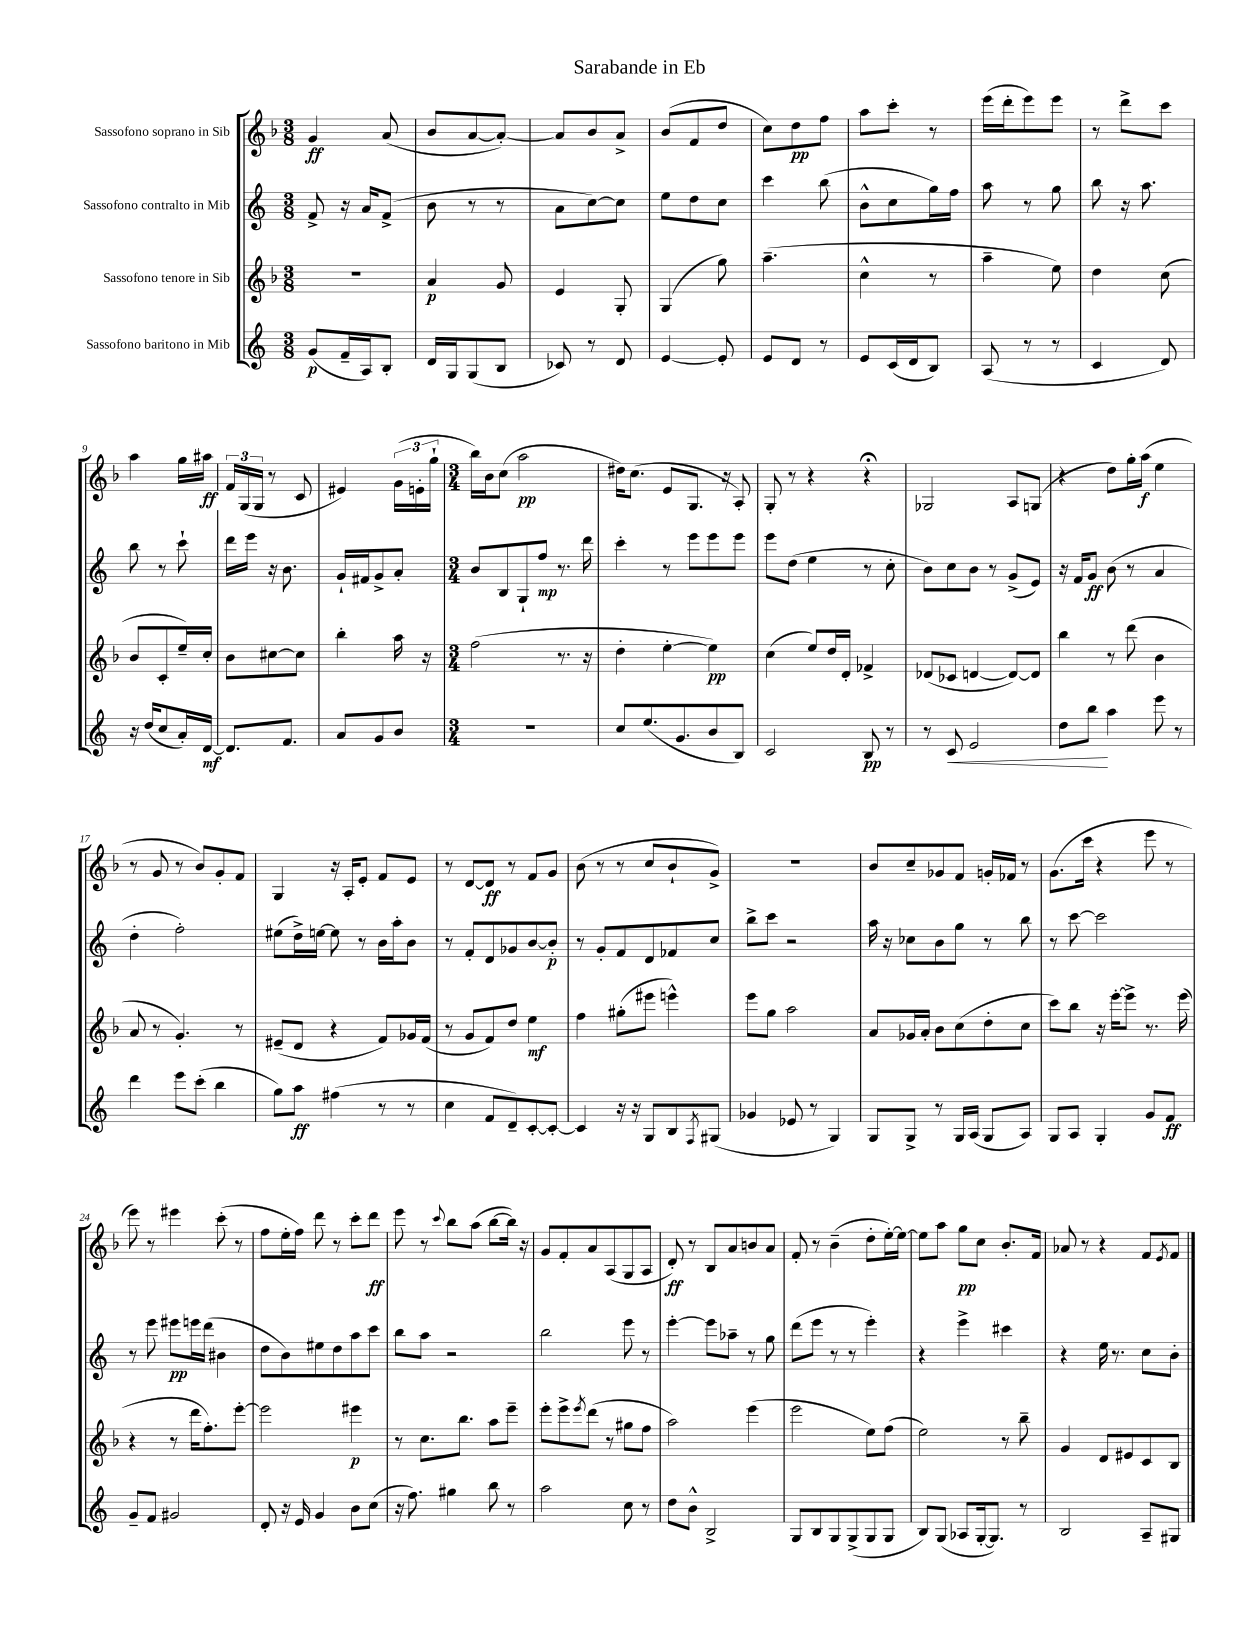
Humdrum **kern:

**kern	**dynam	**kern	**dynam	**kern	**dynam	**kern	**dynam
*part4	*part4	*part3	*part3	*part2	*part2	*part1	*part1
*staff4	*staff4	*staff3	*staff3	*staff2	*staff2	*staff1	*staff1
*I"Sassofono baritono in Mib	*	*I"Sassofono tenore in Sib	*	*I"Sassofono contralto in Mib	*	*I"Sassofono soprano in Sib	*
*clefG2	*	*clefG2	*	*clefG2	*	*clefG2	*
*k[]	*	*k[b-]	*	*k[]	*	*k[b-]	*
*M3/8	*	*M3/8	*	*M3/8	*	*M3/8	*
=1	=1	=1	=1	=1	=1	=1	=1
(8g/L	p	4.r	.	8f^/	.	4g/	ff
16f~/L	.	.	.	16r	.	.	.
16A/J)	.	.	.	16a/KL	.	.	.
8B'/J	.	.	.	(8f^/J	.	(8a/	.
=2	=2	=2	=2	=2	=2	=2	=2
16d/LL	.	4a/	p	8b\	.	8b-/L	.
16G/J	.	.	.	.	.	.	.
(8G/	.	.	.	8r	.	[8a/	.
8B/J	.	8g/	.	8r	.	8a'/J_)	.
=3	=3	=3	=3	=3	=3	=3	=3
8c-X/)	.	4e/	.	8a\L	.	8a/L]	.
8r	.	.	.	[8cc\)	.	8b-/	.
8d/	.	8G'/	.	8cc\J]	.	8a^/J	.
=4	=4	=4	=4	=4	=4	=4	=4
[4e/	.	(4G/	.	8ee\L	.	(8b-/L	.
.	.	.	.	8dd\	.	8f/	.
8e'/]	.	8gg\)	.	8cc\J	.	8dd/J	.
=5	=5	=5	=5	=5	=5	=5	=5
8e/L	.	(4.aa~\	.	4ccc\	.	8cc\L)	.
8d/J	.	.	.	.	.	8dd\	pp
8r	.	.	.	(8bb\	.	8ff\J	.
=6	=6	=6	=6	=6	=6	=6	=6
8e/L	.	4cc^^\	.	8b^^\L	.	8aa\L	.
(16c/L	.	.	.	8cc\	.	8ccc'\J	.
16d/J	.	.	.	.	.	.	.
8B/J)	.	8r	.	16gg\L)	.	8r	.
.	.	.	.	16ff\JJ	.	.	.
=7	=7	=7	=7	=7	=7	=7	=7
(8A/	.	4aa~\	.	8aa\	.	(16eee\LL	.
.	.	.	.	.	.	16ddd'\J	.
8r	.	.	.	8r	.	8eee\)	.
8r	.	8ee\)	.	8gg\	.	8eee\J	.
=8	=8	=8	=8	=8	=8	=8	=8
4c/	.	4dd\	.	8bb\	.	8r	.
.	.	.	.	16r	.	8ddd^\L	.
.	.	.	.	8.aa\	.	.	.
8d/)	.	(8cc\	.	.	.	8ccc\J	.
!!LO:LB:g=z
=9	=9	=9	=9	=9	=9	=9	=9
16r	.	8b-/L	.	8bb\	.	4aa\	.
(16dd/KL	.	.	.	.	.	.	.
8cc/	.	8c'/	.	8r	.	.	.
16a'/L)	.	16ee~/L)	.	8ccc`\	.	16gg\LL	.
[16d/JJ	mf	16cc'/JJ	.	.	.	16aa#X\JJ	ff
=10	=10	=10	=10	=10	=10	=10	=10
8.d/L]	.	8b-\L	.	16ddd\LL	.	24f/LL	.
.	.	.	.	.	.	(24G/	.
.	.	.	.	16eee\JJ	.	.	.
.	.	.	.	.	.	24G/JJ	.
.	.	[8cc#X\	.	16r	.	8r	.
8.f/J	.	.	.	8.b\	.	.	.
.	.	8cc#\J]	.	.	.	8c/	.
=11	=11	=11	=11	=11	=11	=11	=11
8a/L	.	4bb-'\	.	16g`/LL	.	4e#X/)	.
.	.	.	.	16f#X/J	.	.	.
8g/	.	.	.	8g^/	.	.	.
8b/J	.	16aa\	.	8a'/J	.	(24g\LL	.
.	.	.	.	.	.	24en'\	.
.	.	16r	.	.	.	.	.
.	.	.	.	.	.	24gg`\JJ	.
=12	=12	=12	=12	=12	=12	=12	=12
*M3/4	*	*M3/4	*	*M3/4	*	*M3/4	*
2.r	.	(2ff\	.	8b/L	.	16bb-\LL)	.
.	.	.	.	.	.	16b-\J	.
.	.	.	.	8B/	.	(8cc\J	.
.	.	.	.	8G`/	.	2aa\	pp
.	.	.	.	8ff/J	mp	.	.
.	.	8.r	.	8.r	.	.	.
.	.	16r	.	16ddd\	.	.	.
=13	=13	=13	=13	=13	=13	=13	=13
8cc/L	.	4dd'\	.	4ccc'\	.	16dd#X\KL)	.
.	.	.	.	.	.	(8.cc\J	.
(8.ee/	.	.	.	.	.	.	.
.	.	[4ee'\	.	8r	.	8e/L	.
8.g/	.	.	.	.	.	.	.
.	.	.	.	8eee\L	.	8.G/J	.
8b/	.	4ee\])	pp	8eee\	.	.	.
.	.	.	.	.	.	16r	.
8B/J)	.	.	.	8eee\J	.	8A'/)	.
=14	=14	=14	=14	=14	=14	=14	=14
2c/	.	(4cc\	.	8eee\L	.	8G'/	.
.	.	.	.	(8dd\J	.	8r	.
.	.	8ee/L)	.	4ee\	.	4r	.
.	.	16dd/L	.	.	.	.	.
.	.	16d'/JJ	.	.	.	.	.
8B/	pp	4f-X^/	.	8r	.	4r;<	.
8r	.	.	.	8cc'\	.	.	.
=15	=15	=15	=15	=15	=15	=15	=15
8r	.	(8d-X/L	.	8b\L)	.	2G-X/	.
!	!LO:HP:b	!	!	!	!	!	!
8c/	<	8c-X/J	.	8cc\	.	.	.
2e/	.	[4dn/	.	8b\J	.	.	.
.	.	.	.	8r	.	.	.
.	.	8d/L_)	.	(8g^/L	.	8A/L	.
.	.	8d/J]	.	8e/J)	.	(8Gn/J	.
=16	=16	=16	=16	=16	=16	=16	=16
8dd\L	.	4bb-\	.	16r	.	4r	.
.	.	.	.	16f/KL	.	.	.
8bb\J	.	.	.	8g/J	ff	.	.
4aa\	[	8r	.	(8b\	.	8dd\L)	.
.	.	(8ddd\	.	8r	.	16gg'\L	.
.	.	.	.	.	.	(16aa\JJ	f
8eee\	.	4b-\	.	4a/	.	4ee\	.
8r	.	.	.	.	.	.	.
!!LO:LB:g=z
=17	=17	=17	=17	=17	=17	=17	=17
4ddd\	.	8a/	.	4dd'\	.	8r	.
.	.	8r	.	.	.	8g/	.
8eee\L	.	4.g'/)	.	2ff'\)	.	8r	.
(8ccc'\J	.	.	.	.	.	8b-/L)	.
4bb\	.	.	.	.	.	8g'/	.
.	.	8r	.	.	.	8f/J	.
=18	=18	=18	=18	=18	=18	=18	=18
8gg\L)	.	(8e#X~/L	.	(8ee#X\L	.	4G/	.
8aa\J	ff	8d/J	.	16dd^\L)	.	.	.
.	.	.	.	[16een\JJ	.	.	.
(4ff#X\	.	4r	.	8ee\]	.	16r	.
.	.	.	.	.	.	16A'/KL	.
.	.	.	.	8r	.	8e'/J	.
8r	.	8f/L)	.	16b\LL	.	8f/L	.
.	.	.	.	16aa'\J	.	.	.
8r	.	16g-X/L	.	8b\J	.	8e/J	.
.	.	(16f/JJ	.	.	.	.	.
=19	=19	=19	=19	=19	=19	=19	=19
4cc\	.	8r	.	8r	.	8r	.
.	.	8g/L	.	8f'/L	.	[8d/L	.
8f/L	.	8f/)	.	8d/	.	8d/J]	ff
8d~/)	.	8dd/J	.	8g-X/	.	8r	.
[8c'/	.	4ee\	mf	[8b/	.	8f/L	.
8c'/J_	.	.	.	8b'/J]	p	8g/J	.
=20	=20	=20	=20	=20	=20	=20	=20
4c/]	.	4ff\	.	8r	.	(8b-\	.
.	.	.	.	8g'/L	.	8r	.
16r	.	(8gg#X'\L	.	8f/	.	8r	.
16r	.	.	.	.	.	.	.
8G/L	.	8eee#X\J	.	8d/	.	8cc/L	.
8B/	.	4eeen^^\)	.	8f-X/	.	8b-`/	.
8qF/	.	.	.	.	.	.	.
(8G#X/J	.	.	.	8cc/J	.	8g^/J)	.
=21	=21	=21	=21	=21	=21	=21	=21
4g-X/	.	8eee\L	.	8bb^\L	.	2.r	.
.	.	8gg\J	.	8ccc\J	.	.	.
8e-X/	.	2aa\	.	2r	.	.	.
8r	.	.	.	.	.	.	.
4G/)	.	.	.	.	.	.	.
=22	=22	=22	=22	=22	=22	=22	=22
8G/L	.	8a/L	.	16aa\	.	8b-/L	.
.	.	.	.	16r	.	.	.
8G^/J	.	16g-X/L	.	8cc-X\L	.	8cc~/	.
.	.	16a'/JJ	.	.	.	.	.
8r	.	8b-\L	.	8b\	.	8g-X/	.
16G/LL	.	(8cc\	.	8gg\J	.	8f/J	.
(16A/JJ	.	.	.	.	.	.	.
8G/L	.	8dd'\	.	8r	.	16gn'/LL	.
.	.	.	.	.	.	16f-X/JJ	.
8A/J)	.	8cc\J	.	8bb\	.	8r	.
=23	=23	=23	=23	=23	=23	=23	=23
8G/L	.	8ccc\L)	.	8r	.	(8.g\L	.
8A/J	.	8bb-\J	.	[8ccc\	.	.	.
.	.	.	.	.	.	16ccc\Jk	.
4G'/	.	16r	.	2ccc\]	.	4r	.
.	.	[16eee'\KL	.	.	.	.	.
.	.	8eee^\J]	.	.	.	.	.
8g/L	.	8.r	.	.	.	8eee\	.
8f/J	ff	.	.	.	.	8r	.
.	.	(16eee\	.	.	.	.	.
!!LO:LB:g=z
=24	=24	=24	=24	=24	=24	=24	=24
8g~/L	.	4r	.	8r	.	8eee\)	.
8f/J	.	.	.	8eee\	.	8r	.
2g#X/	.	8r	.	8eee#X\L	pp	4eee#X\	.
.	.	16ddd\KL	.	16eeen\L	.	.	.
.	.	8.ff'\)	.	(16ddd\JJ	.	.	.
.	.	.	.	4b#X\	.	(8ccc'\	.
.	.	[8eee'\J	.	.	.	8r	.
=25	=25	=25	=25	=25	=25	=25	=25
8d'/	.	2eee\]	.	8dd\L	.	8ff\L	.
16r	.	.	.	8b\)	.	16ee'\L	.
16e/	.	.	.	.	.	16ff\JJ)	.
4g/	.	.	.	8ee#X\	.	8ddd\	.
.	.	.	.	8dd\	.	8r	.
8b\L	.	4eee#X\	p	8aa\	.	8ccc'\L	.
(8cc\J	.	.	.	8ccc\J	.	8ddd\J	ff
=26	=26	=26	=26	=26	=26	=26	=26
16r	.	8r	.	8bb\L	.	8eee\	.
8.ff\)	.	.	.	.	.	.	.
.	.	8.cc\L	.	8aa\J	.	8r	.
.	.	.	.	.	.	8qqccc/	.
4gg#X\	.	.	.	2r	.	8bb-\L	.
.	.	8.bb-\J	.	.	.	.	.
.	.	.	.	.	.	(8aa\J	.
8bb\	.	8aa\L	.	.	.	[8bb-\L	.
8r	.	8eee~\J	.	.	.	16bb-\Jk])	.
.	.	.	.	.	.	16r	.
=27	=27	=27	=27	=27	=27	=27	=27
2aa\	.	8eee'\L	.	2bb\	.	8g/L	.
.	.	8eee^\	.	.	.	8f'/	.
.	.	8qeee/	.	.	.	.	.
.	.	(8ddd\J	.	.	.	8a/	.
.	.	8r	.	.	.	(8A/	.
8cc\	.	8gg#X\L	.	8eee\	.	8G/	.
8r	.	8ff\J	.	8r	.	8A/J	.
=28	=28	=28	=28	=28	=28	=28	=28
8dd\L	.	2aa\)	.	[4eee'\	.	8d'/)	ff
8b^^\J	.	.	.	.	.	8r	.
2B^/	.	.	.	8eee\L]	.	8B-/L	.
.	.	.	.	8aa-X~\J	.	8a/	.
.	.	(4eee\	.	8r	.	8bn/	.
.	.	.	.	8gg\	.	8a/J	.
=29	=29	=29	=29	=29	=29	=29	=29
8G/L	.	2eee\	.	(8ddd\L	.	8f'/	.
8B/	.	.	.	8eee\J	.	8r	.
8G/	.	.	.	8r	.	(4b-~\	.
(8G^/	.	.	.	8r	.	.	.
8G/	.	8ee\L)	.	4eee'\)	.	8dd'\L	.
8G/J	.	(8ff\J	.	.	.	[16ee'\L)	.
.	.	.	.	.	.	16ee\JJ_	.
=30	=30	=30	=30	=30	=30	=30	=30
8B/L)	.	2ee\)	.	4r	.	8ee\L]	.
(8G/J	.	.	.	.	.	8aa\J	.
8A-X/L	.	.	.	4eee^\	.	8gg\L	pp
[16G'/k	.	.	.	.	.	8cc\J	.
8.G/J])	.	.	.	.	.	.	.
.	.	8r	.	4ccc#X\	.	8.b-'/L	.
8r	.	8bb-~\	.	.	.	.	.
.	.	.	.	.	.	16f/Jk	.
=31	=31	=31	=31	=31	=31	=31	=31
2B/	.	4g/	.	4r	.	8a-X/	.
.	.	.	.	.	.	8r	.
.	.	8d/L	.	16ee\	.	4r	.
.	.	.	.	8.r	.	.	.
.	.	8e#X/	.	.	.	.	.
8A~/L	.	8c/	.	8cc\L	.	8f/L	.
.	.	.	.	.	.	8qe/	.
8G#X/J	.	8B-/J	.	8b'\J	.	8f/J	.
==	==	==	==	==	==	==	==
*-	*-	*-	*-	*-	*-	*-	*-
